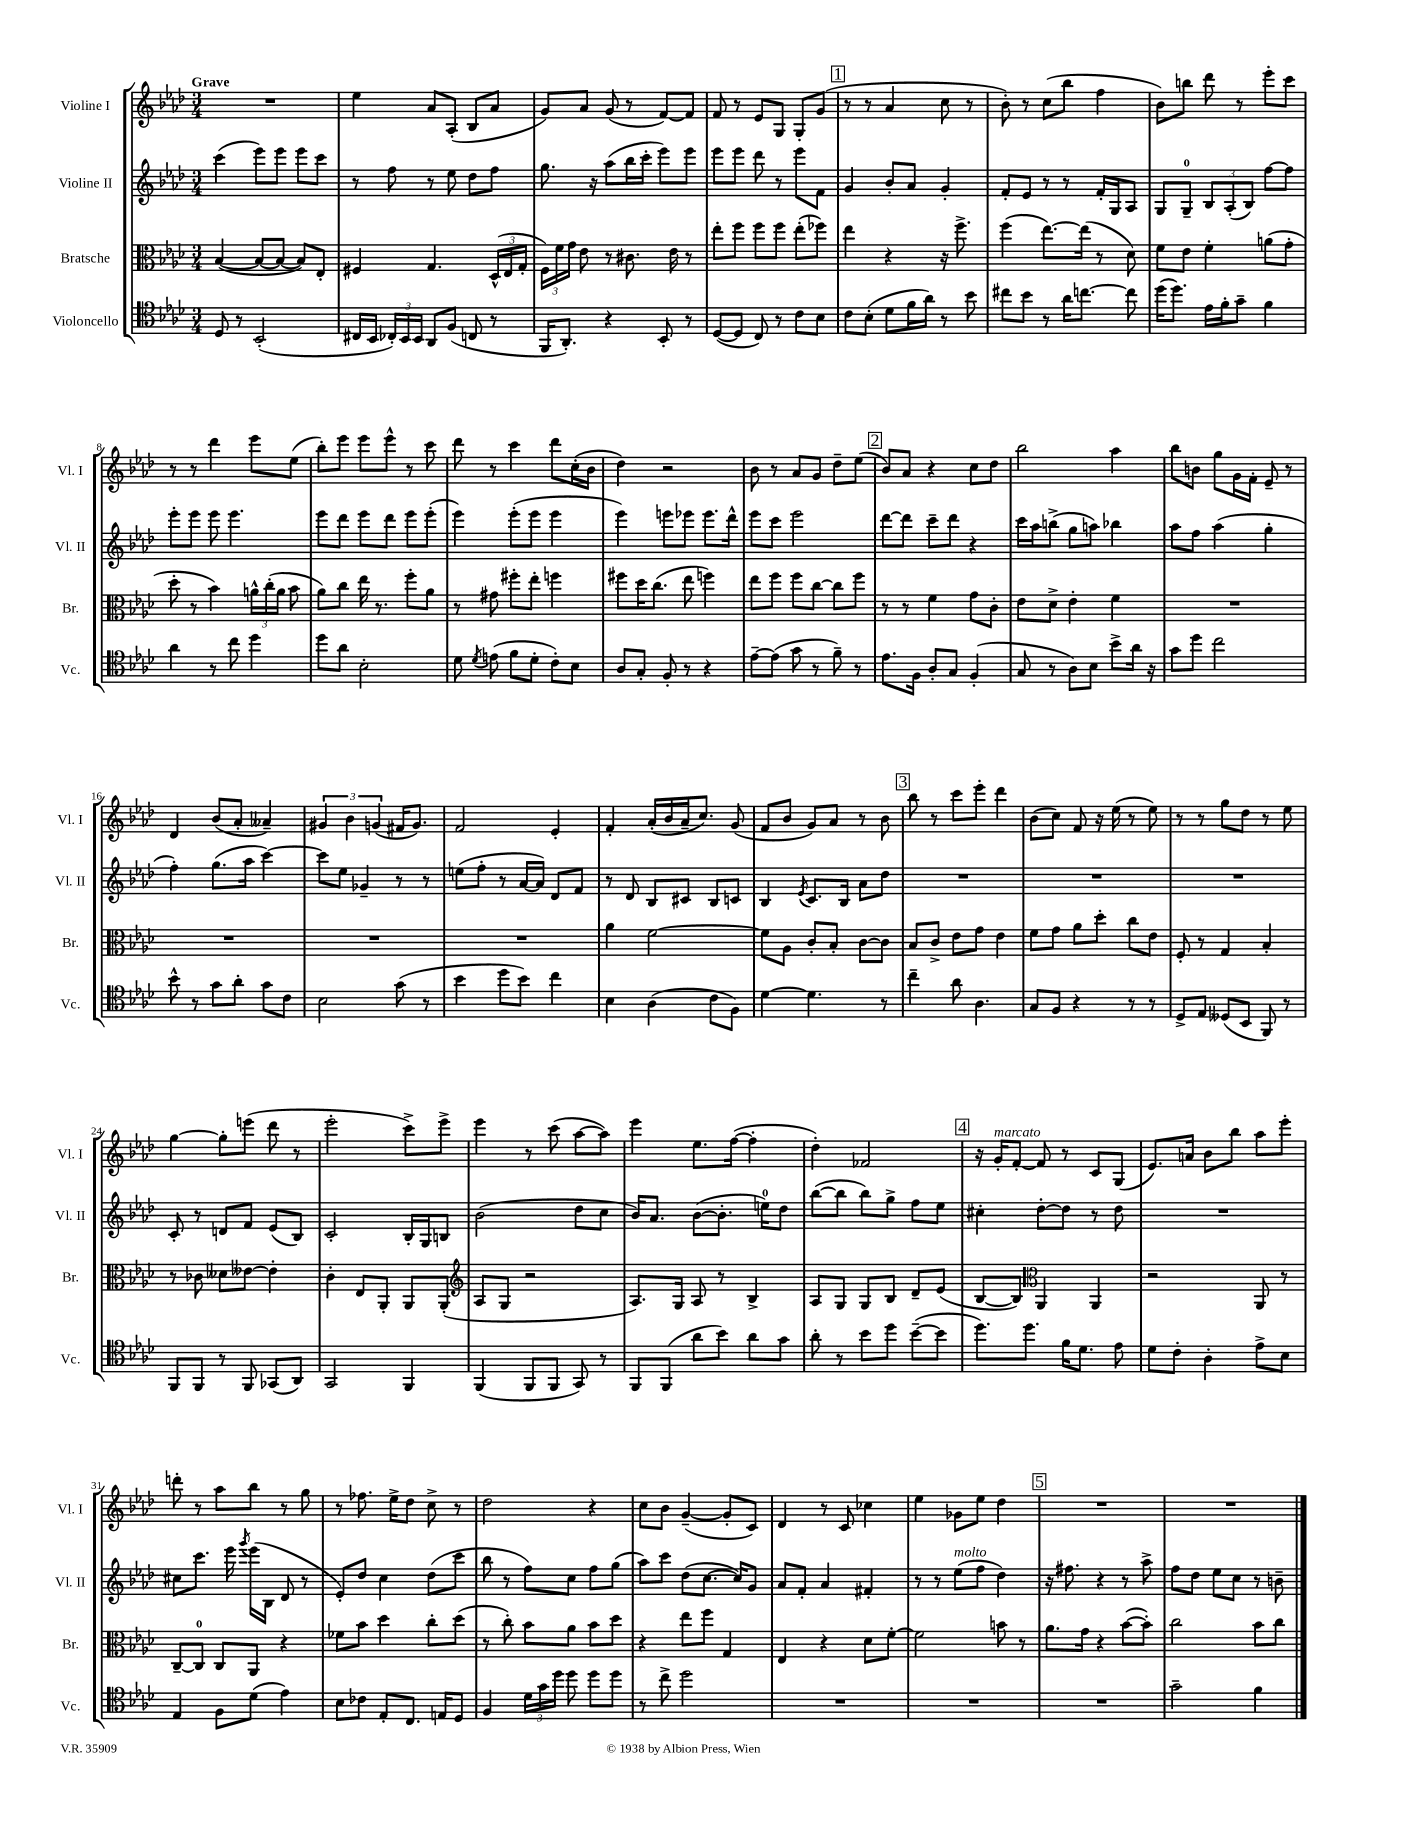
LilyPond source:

<<
\new StaffGroup <<
\new Staff = "s0" \with { instrumentName = "Violine I" shortInstrumentName = "Vl. I" } {
    \clef treble \key aes \major \numericTimeSignature \time 3/4 \tempo "Grave"
    \autoBeamOff R2. |
    ees''4 aes'8[ aes8]-.( bes8[ aes'8] |
    g'8[) aes'8] g'8( r8 f'8[~) f'8] |
    f'8 r8 ees'8[ g8] g8[-. g'8]( |
    \mark \markup { \box "1" } r8 r8 aes'4 c''8 r8 |
    bes'8-.) r8 c''8[( bes''8] f''4 |
    bes'8[) b''8] des'''8 r8 ees'''8[-. c'''8] |
    r8 r8 des'''4 ees'''8[ ees''8]( |
    bes''8[-.) ees'''8] ees'''8[ ees'''8]-^ r8 c'''8 |
    des'''8 r8 c'''4 des'''8[ c''16-.( bes'16] |
    des''4) r2 |
    bes'8 r8 aes'8[ g'8] des''8[-- ees''8]( |
    \mark \markup { \box "2" } bes'8[) aes'8] r4 c''8[ des''8] |
    bes''2 aes''4 |
    bes''8[ b'8] g''8[ g'16 f'16]-. ees'8-- r8 |
    des'4 bes'8[( aes'8]-. aeses'4--) |
    \tuplet 3/2 { gis'4 bes'4 g'4( } fis'16[ g'8.]) |
    f'2 ees'4-. |
    f'4-. aes'16[-.( bes'16 aes'16-- c''8.]) g'8( |
    f'8[ bes'8] g'8[) aes'8] r8 bes'8 |
    \mark \markup { \box "3" } bes''8 r8 c'''8[ ees'''8]-. des'''4 |
    bes'8[( c''8]) f'8 r16 ees''16( r8 ees''8) |
    r8 r8 g''8[ des''8] r8 ees''8 |
    g''4~ g''8[-. e'''8]( des'''8 r8 |
    ees'''2-. c'''8[->) ees'''8]-> |
    ees'''4 r8 c'''8( aes''8[~ aes''8]) |
    ees'''4 ees''8.[ f''16]~( f''4-. |
    des''4-.) fes'2 |
    \mark \markup { \box "4" } r16 g'16[-.^\markup { \italic "marcato" } f'8]~-. f'8 r8 c'8[ g8]( |
    ees'8.[) a'16] bes'8[ bes''8] aes''8[ ees'''8]-. |
    d'''8-. r8 aes''8[ bes''8] r8 g''8 |
    r8 fes''8. ees''16[-> des''8] c''8-> r8 |
    des''2 r4 |
    c''8[ bes'8] g'4~--( g'8[-. c'8]) |
    des'4 r8 c'8 ces''4 |
    ees''4 ges'8[ ees''8] des''4 |
    \mark \markup { \box "5" } R2. |
    R2. \bar "|." |
}
\new Staff = "s1" \with { instrumentName = "Violine II" shortInstrumentName = "Vl. II" } {
    \clef treble \key aes \major \numericTimeSignature \time 3/4
    \autoBeamOff c'''4( ees'''8[) ees'''8] ees'''8[ c'''8] |
    r8 f''8 r8 ees''8 des''8[ f''8] |
    g''8. r16 aes''8[( bes''16 c'''16]-. ees'''8[) ees'''8] |
    ees'''8[ ees'''8] des'''8 r8 ees'''8[ f'8] |
    \mark \markup { \box "1" } g'4 bes'8[-. aes'8] g'4-. |
    f'8[-. ees'8] r8 r8 f'16[-. g16 aes8] |
    g8[ g8]-0-- \tuplet 3/2 { bes8[ aes8-.( bes8]) } f''8[~ f''8] |
    ees'''8[-. ees'''8] ees'''8 ees'''4. |
    ees'''8[ des'''8] ees'''8[ des'''8] ees'''8[ ees'''8]-.( |
    ees'''4) ees'''8[-.( ees'''8] ees'''4 |
    ees'''4) e'''8[ ees'''8] ees'''8.[ des'''16]-^ |
    ees'''8[ c'''8] ees'''2 |
    \mark \markup { \box "2" } des'''8[~ des'''8] c'''8[-- des'''8] r4 |
    c'''16[ aes''16 b''8]->( g''8[ a''8]) bes''4 |
    aes''8[ f''8] aes''4( g''4-. |
    f''4-.) g''8.[( aes''16] c'''4~) |
    c'''8[ ees''8] ges'4-- r8 r8 |
    e''8[( f''8]-. r8 aes'16[~ aes'16]) des'8[ f'8] |
    r8 des'8 bes8[ cis'8] bes8[ c'8] |
    bes4 \acciaccatura { ees'8 } c'8.[ bes16] aes'8[ des''8] |
    \mark \markup { \box "3" } R2. |
    R2. |
    R2. |
    c'8-. r8 d'8[ f'8] ees'8[( bes8]) |
    c'2-. bes16[-. g16 b8] |
    bes'2( des''8[ c''8] |
    bes'16[) aes'8.] bes'8[~( bes'8.]-. e''16[-0) des''8] |
    bes''8[~( bes''8] bes''8[) g''8]-> f''8[ ees''8] |
    \mark \markup { \box "4" } cis''4-. des''8[~-. des''8] r8 des''8 |
    R2. |
    cis''8[ c'''8.] ees'''16 \acciaccatura { g'''8 } ees'''16[( bes16] des'8 r8 |
    ees'8[-.) des''8] c''4 des''8[( c'''8] |
    bes''8 r8 f''8[) c''8] f''8[ g''8]( |
    aes''8[) c'''8] des''8[( c''8.]~ c''16[) g'8] |
    aes'8[ f'8]-. aes'4 fis'4-. |
    r8 r8 ees''8[^\markup { \italic "molto" }( f''8] des''4) |
    \mark \markup { \box "5" } r16 fis''8. r4 r8 aes''8-> |
    f''8[ des''8] ees''8[ c''8] r8 b'8-- \bar "|." |
}
\new Staff = "s2" \with { instrumentName = "Bratsche" shortInstrumentName = "Br." } {
    \clef alto \key aes \major \numericTimeSignature \time 3/4
    \autoBeamOff bes4~( bes8[~ bes8]~ bes8[) ees8]-. |
    fis4 g4. \tuplet 3/2 { des16[-^( ees16 g16]-. } |
    \tuplet 3/2 { f16[) f'16 g'16] } ees'8 r8 cis'8. ees'16 r8 |
    ees''8[-. f''8] f''8[ f''8] ees''8[-.( fes''8]) |
    \mark \markup { \box "1" } ees''4 r4 r16 f''8.-> |
    f''4( ees''8.[~) ees''16]( r8 des'8) |
    f'8[ ees'8] f'4-. a'8[( g'8]-. |
    des''8-. r8 bes'4) \tuplet 3/2 { a'16[-^ c''16-.( a'16] } bes'8 |
    aes'8[) c''8] ees''16 r8. f''8[-. aes'8] |
    r8 gis'8 fis''8[-. ees''8]-. f''4 |
    fis''8[ des''16 c''8.]( ees''8 f''4) |
    ees''8[ f''8] f''8[ c''8]~ c''8[ f''8] |
    \mark \markup { \box "2" } r8 r8 f'4 g'8[ c'8]-. |
    ees'8[ des'8]-> ees'4-. f'4 |
    R2. |
    R2. |
    R2. |
    R2. |
    aes'4 f'2~ |
    f'8[ aes8] c'8[-. bes8]-. c'8[~ c'8] |
    \mark \markup { \box "3" } bes8[ c'8]-> ees'8[ g'8] ees'4 |
    f'8[ g'8] aes'8[ des''8]-. c''8[ ees'8] |
    f8-. r8 g4 bes4-. |
    r8 ces'8 deses'8[ eeses'8]~ eeses'4-. |
    c'4-. ees8[ aes,8]-. aes,8[ aes,8]-.( |
    \clef treble aes8[ g8] r2 |
    aes8.[) g16] aes8 r8 bes4-> |
    aes8[ g8] g8[ bes8] des'8[-- ees'8]( |
    \mark \markup { \box "4" } bes8[~ bes8]) \clef alto aes,4 aes,4 |
    r2 aes,8 r8 |
    c8[~-- c8]-0 c8[ aes,8] r4 |
    fes'8[ bes'8] des''4 c''8[-. des''8]( |
    r8 c''8-.) bes'8[ aes'8] bes'8[ des''8] |
    r4 ees''8[ f''8] g4 |
    ees4 r4 des'8[ f'8]~-. |
    f'2 b'8 r8 |
    \mark \markup { \box "5" } aes'8.[ g'16] r4 bes'8[~( bes'8]-.) |
    c''2 bes'8[ c''8] \bar "|." |
}
\new Staff = "s3" \with { instrumentName = "Violoncello" shortInstrumentName = "Vc." } {
    \clef tenor \key aes \major \numericTimeSignature \time 3/4
    \autoBeamOff des8 r8 bes,2-.( |
    cis16[ bes,16] \tuplet 3/2 { ces16[-.) bes,16 bes,16] } aes,8[ f8]( c8 r8 |
    f,16[ aes,8.]-.) r4 bes,8-. r8 |
    des8[~( des8] c8) r8 c'8[ bes8] |
    \mark \markup { \box "1" } c'8[ bes8]-.( des'8[ f'16 aes'16]) r8 bes'8 |
    cis''8[ bes'8] r8 aes'16[ c''8.]~ c''8 |
    des''16[( des''8.]) ees'16[ f'16-. g'8]-- f'4 |
    aes'4 r8 c''8 des''4 |
    des''8[ aes'8] bes2-. |
    des'8 \acciaccatura { des'8 } e'8( f'8[ des'8]-. c'8[-.) bes8] |
    aes8[ g8]-. f8-. r8 r4 |
    ees'8[~-- ees'8]( g'8 r8 f'8--) r8 |
    \mark \markup { \box "2" } ees'8.[ f16] aes8[-. g8] f4-.( |
    g8 r8 aes8[) bes8] bes'8[-> aes'16] r16 |
    g'8[ des''8] c''2 |
    bes'8-^ r8 g'8[ aes'8]-. g'8[ c'8] |
    bes2 g'8( r8 |
    bes'4 des''8[ bes'8]) c''4 |
    bes4 aes4( c'8[ f8]) |
    des'4~ des'4. r8 |
    \mark \markup { \box "3" } c''4-- aes'8 aes4. |
    g8[ f8] r4 r8 r8 |
    des8[-> ees8] deses8[( bes,8] f,8) r8 |
    f,8[ f,8] r8 f,8 ges,8[( aes,8]) |
    g,2 f,4 |
    f,4( f,8[ f,8] g,8) r8 |
    f,8[ f,8]( aes'8[ bes'8]) aes'8[ g'8] |
    aes'8-. r8 bes'8[ des''8] bes'8[~--( bes'8] |
    \mark \markup { \box "4" } des''8.[) des''8.] f'16[ des'8.] ees'8 |
    des'8[ c'8]-. aes4-. ees'8[-> bes8] |
    ees4 f8[ des'8]( ees'4) |
    bes8[ ces'8] ees8[-. c8.] e16[ des8] |
    f4 \tuplet 3/2 { des'16[ g'16 des''16] } des''8 des''8[ des''8] |
    r8 c''8-> des''2 |
    R2. |
    R2. |
    \mark \markup { \box "5" } R2. |
    g'2-- f'4 \bar "|." |
}
>>
>>
